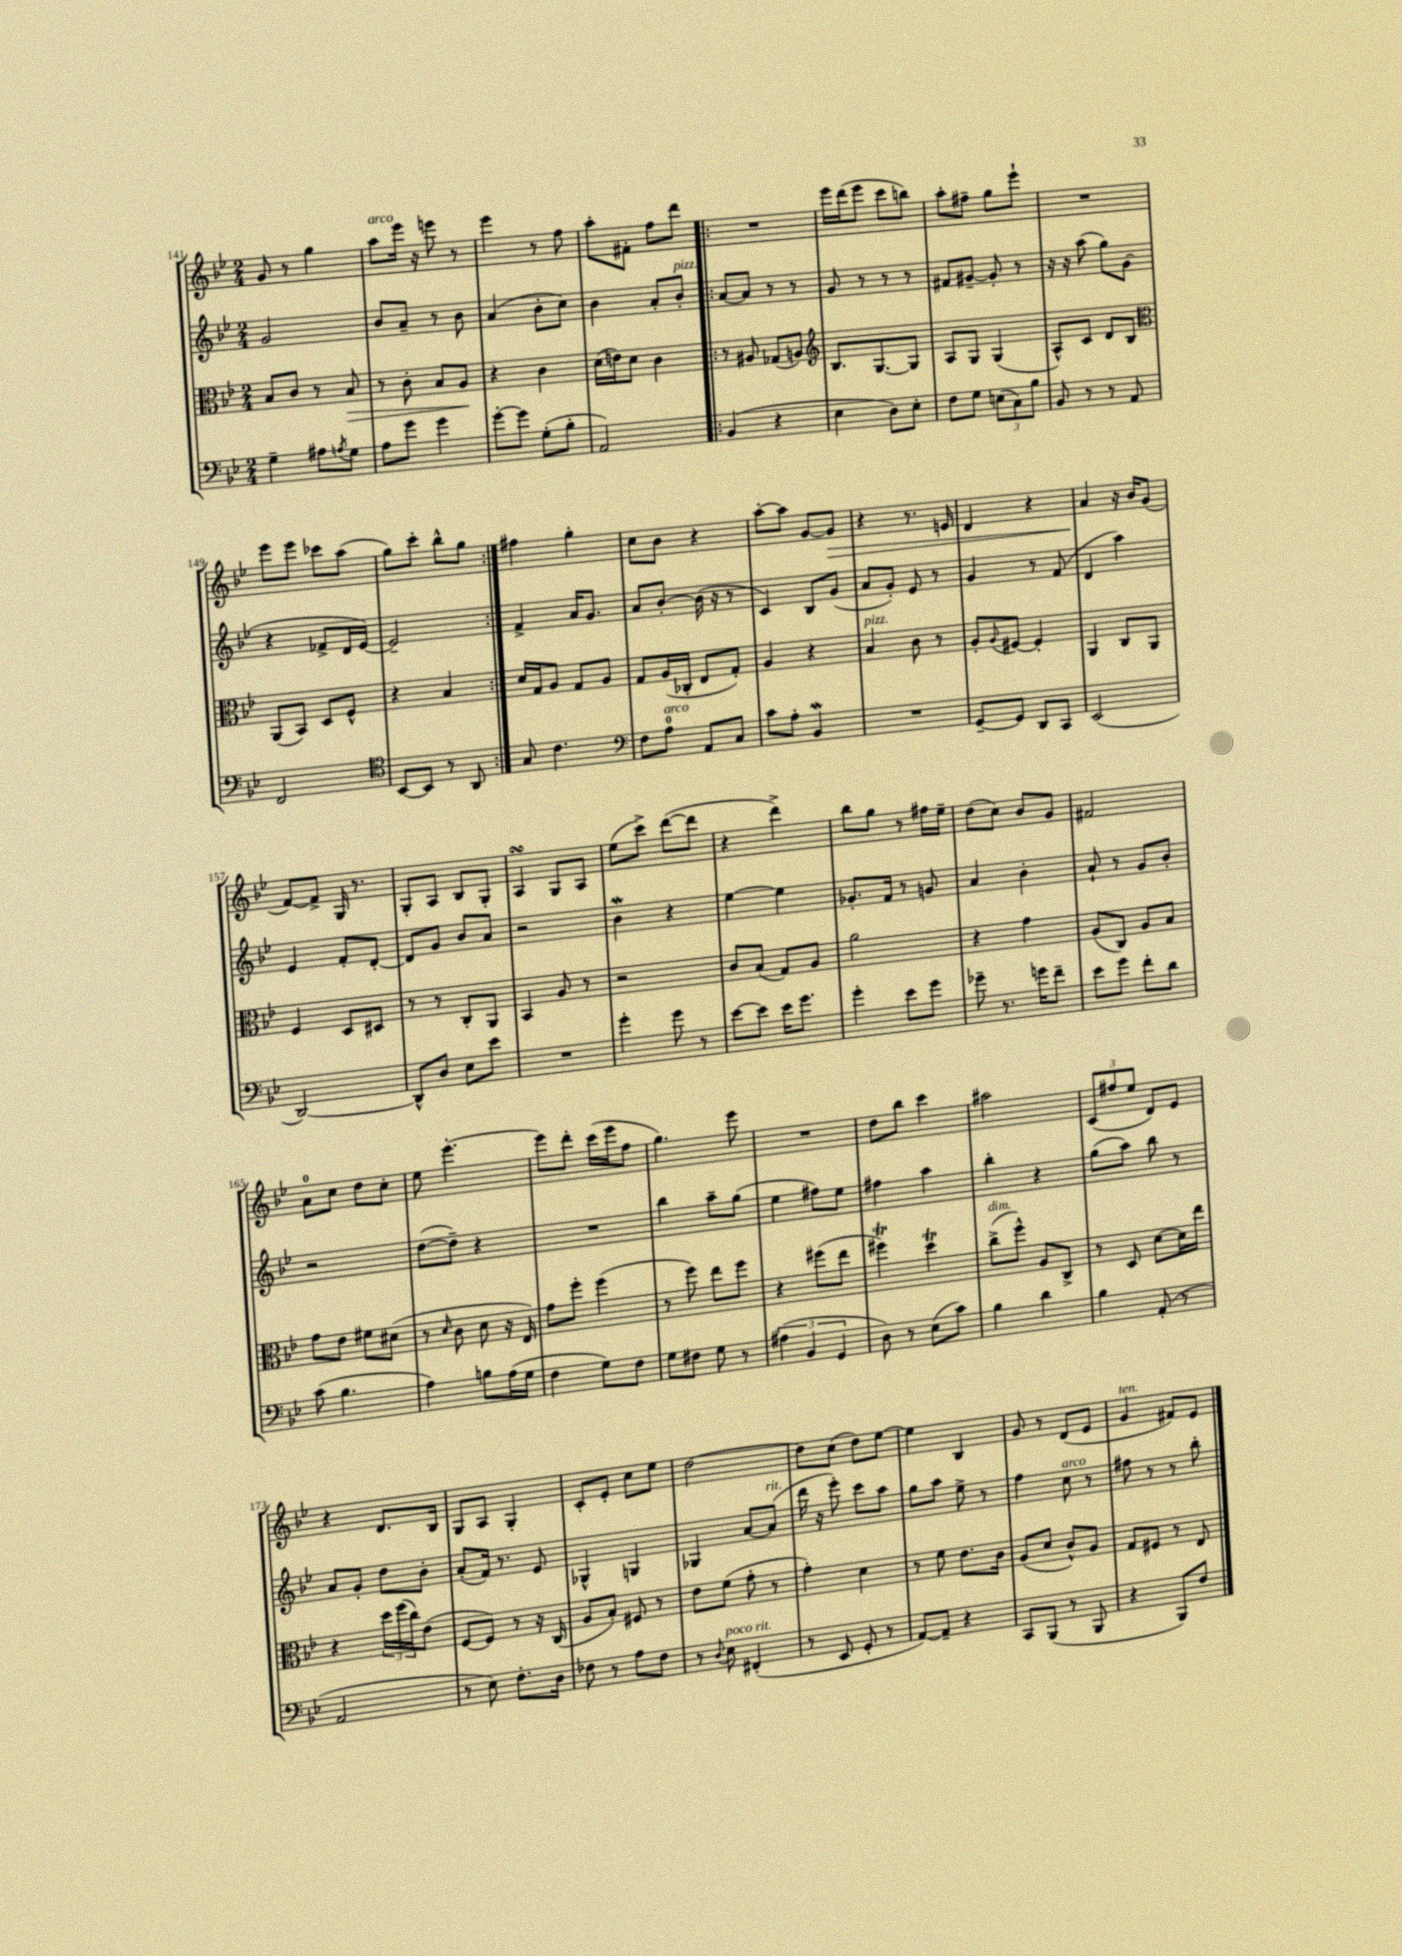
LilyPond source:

<<
\new StaffGroup <<
\new Staff = "s0" {
    \clef treble \key bes \major \numericTimeSignature \time 2/4
    g'8 r8 g''4 |
    a''8^\markup { \italic "arco" } ees'''16 r16 e'''8 r8 |
    ees'''4 r8 f''8 |
    a''8-. fis'8-. f''8 d'''8 |
    \repeat volta 2 { R2 |
    ees'''16 d'''16( ees'''8 c'''8 b''8) |
    a''8-. fis''8-- g''8 ees'''8-! |
    R2 |
    ees'''8 ees'''8 ces'''8 a''8( |
    g''8) c'''8-. bes''8-^ g''8 | }
    fis''4 g''4-. |
    c''8 bes'8 r4 |
    a''8~-. a''8 g'8~ g'8\> |
    r4 r8. e'16 |
    d'4 r4 |
    a'4\! r16 bes'16 g'8( |
    f'8~) f'8-> g16 r8. |
    g8-. a8 bes8 g8-. |
    a4\turn g8 a8 |
    ees''8( c'''8->) d'''8~( d'''8 |
    r4 d'''4->) |
    bes''8 g''8 r8 fis''16 ees''16-- |
    d''8( c''8) bes'8 g'8 |
    fis'2 |
    a'8-0 c''8 d''8 c''8-. |
    ees''8 ees'''4.~-. |
    ees'''8 d'''8-. c'''16( ees'''16 f''8 |
    g''4.) ees'''8 |
    R2 |
    d''8 bes''8 c'''4 |
    ais''2 |
    \tuplet 3/2 { c'8( fis''8 ees''8 } d'8) ees'8 |
    r4 d'8. bes16 |
    g8 a8 g4-. |
    c'8-. ees'8-. c''8 ees''8 |
    d''2~ |
    d''8 c''8( d''8) ees''8~ |
    ees''4 bes4 |
    g'8 r8 d'8( ees'8 |
    g'4^\markup { \italic "ten." } fis'8) ees'8 \bar "|." |
}
\new Staff = "s1" {
    \clef treble \key bes \major \numericTimeSignature \time 2/4
    g'2 |
    bes'8 a'8-- r8 bes'8 |
    a'4( bes'8-. c''8) |
    bes'4 a'8-. bes'8-.^\markup { \italic "pizz." } |
    \repeat volta 2 { a'8~ a'8 r8 r8 |
    g'8 r8 r8 r8 |
    fis'8 gis'8~-- gis'8-. r8 |
    r16 r16 a''8( g''8) g'8( |
    r4 fes'8-> d'16 ees'16~) |
    ees'2-- | }
    f'4-> a'16 g'8. |
    a'8 bes'8~-. bes'16( r16 r8 |
    c'4) bes8 g'8( |
    a'8 g'8-.) ees'8 r8 |
    g'4 r8 f'8( |
    d'4 a''4) |
    ees'4 f'8-. d'8~-. |
    d'8 g'8 bes'8 a'8 |
    r2 |
    bes'4\mordent r4 |
    ees''4~ ees''4 |
    ges'8.-. f'16 r8 g'8 |
    a'4 bes'4-. |
    a'8-! r8 g'8 bes'8-. |
    r2 |
    d''8~( d''8--) r4 |
    R2 |
    bes''4 a''8-- g''8( |
    ees''4 fis''8) ees''8 |
    fis''4 a''4 |
    bes''4-. r4 |
    g''8( a''8) bes''8 r8 |
    a'8 g'8-. d''8 bes'8-. |
    a'8-.( f'16) r8. ees'8 |
    ges4-^ g4 |
    ges4 a'8~ a'8^\markup { \italic "rit." }( |
    d'''16 r16 ees'''8-.) c'''8 a''8 |
    g''8 a''8 ees''8-> r8 |
    f''4 c''8^\markup { \italic "arco" } r8 |
    fis''8 r8 r8 bes''8-. \bar "|." |
}
\new Staff = "s2" {
    \clef alto \key bes \major \numericTimeSignature \time 2/4
    bes8 c'8 r8 bes8\> |
    r8 c'8-. bes8 a8\! |
    r4 c'4 |
    d'16( e'16) d'8 c'4 |
    \repeat volta 2 { r8 ais8 ges8( a8) |
    \clef treble bes8. g8.~ g8 |
    a8 g8 g4( |
    a8-^) c'8 d'8 bes8 |
    \clef alto a,8( bes,8) d8 f8-^ |
    r4 bes4 | }
    d'16 g16 a8 g8 a8 |
    g8 a16( ces16-. ees8 g8-.) |
    a4 r4 |
    bes4^\markup { \italic "pizz." } c'8 r8 |
    a8-. \appoggiatura { a8 } fis8~ fis4-. |
    a,4 c8 a,8 |
    f4 d8 dis8 |
    r8 r8 c8-. a,8 |
    bes,4 a8 r8 |
    r2 |
    c'8 bes8( g8) a8 |
    a'2 |
    r4 g'4 |
    a8( c8) a8 bes8 |
    g'8 ees'8 fis'8 dis'8( |
    r8 \grace { d'16 } c'8 d'8 r16 ees16) |
    g'8 f''8-. f''4( |
    r8 f''8) ees''8 f''8 |
    r4 fis''8( ees''8 |
    fis''4\trill) d''4\trill |
    c''8->^\markup { \italic "dim." }( f''8-^) a8 c8-> |
    r8 d8 d'8~ d'16 ees''16 |
    r4 \tuplet 3/2 { d''16 f''16( c''16) } ees'8( |
    f8~ f8) r8 r16 c16( |
    a8 bes8-.) fis8 r8 |
    ees'8 f'8( g'8-. r8 |
    g'4-.) d'4 |
    r8 f'8 ees'8. c'16 |
    a8( d'8 c'8-^) a8 |
    g8 fis8 r8 ees8 \bar "|." |
}
\new Staff = "s3" {
    \clef bass \key bes \major \numericTimeSignature \time 2/4
    g4-- ais8 \acciaccatura { a8 } g8 |
    a8 g'8 g'4 |
    g'8~-. g'8 g8-.( bes8-. |
    a,2) |
    \repeat volta 2 { bes,4( r4 |
    ees4 d8) ees8-. |
    f8 g8 \tuplet 3/2 { e8( c8) bes8 } |
    bes,8 r8 r8 a,8 |
    f,2 |
    \clef tenor bes,8~ bes,8 r8 a,8 | }
    g8 c'4. |
    \clef bass f8 a8-0^\markup { \italic "arco" } a,8 c8 |
    c'8 a8-. bes,4\mordent |
    R2 |
    g,8~-- g,8 d,8 c,8 |
    ees,2( |
    d,2~) |
    d,8-^ d8 ees8 ees'8 |
    R2 |
    g'4-. g'8 r8 |
    ees'8~ ees'8 ees'16 g'8. |
    g'4-. ees'8 g'8 |
    ges'8-- r8. g'16 f'8-- |
    ees'8 g'8 f'8-. d'8 |
    c'8( bes4. |
    a4) b8 a16( g16 |
    f4 g8) f8 |
    g8 fis8 g8 r8 |
    \tuplet 3/2 { ais4( bes,4 g,4 } |
    d8) r8 ees8( c'8) |
    bes4 d'4 |
    bes4 a,8-.( r8 |
    a,2 |
    r8 ees8) f8.-. d16 |
    fes8 r8 a8 fes8 |
    r8 \appoggiatura { d8 } ees8^\markup { \italic "poco rit." } fis,4-.( |
    r8 ees,8 g,8-. r8 |
    a,8~) a,8-- r4 |
    c,8 bes,,8( r8 bes,,8 |
    r4 bes,,8) f8 \bar "|." |
}
>>
>>
\layout { \context { \Score currentBarNumber = #141 } }
